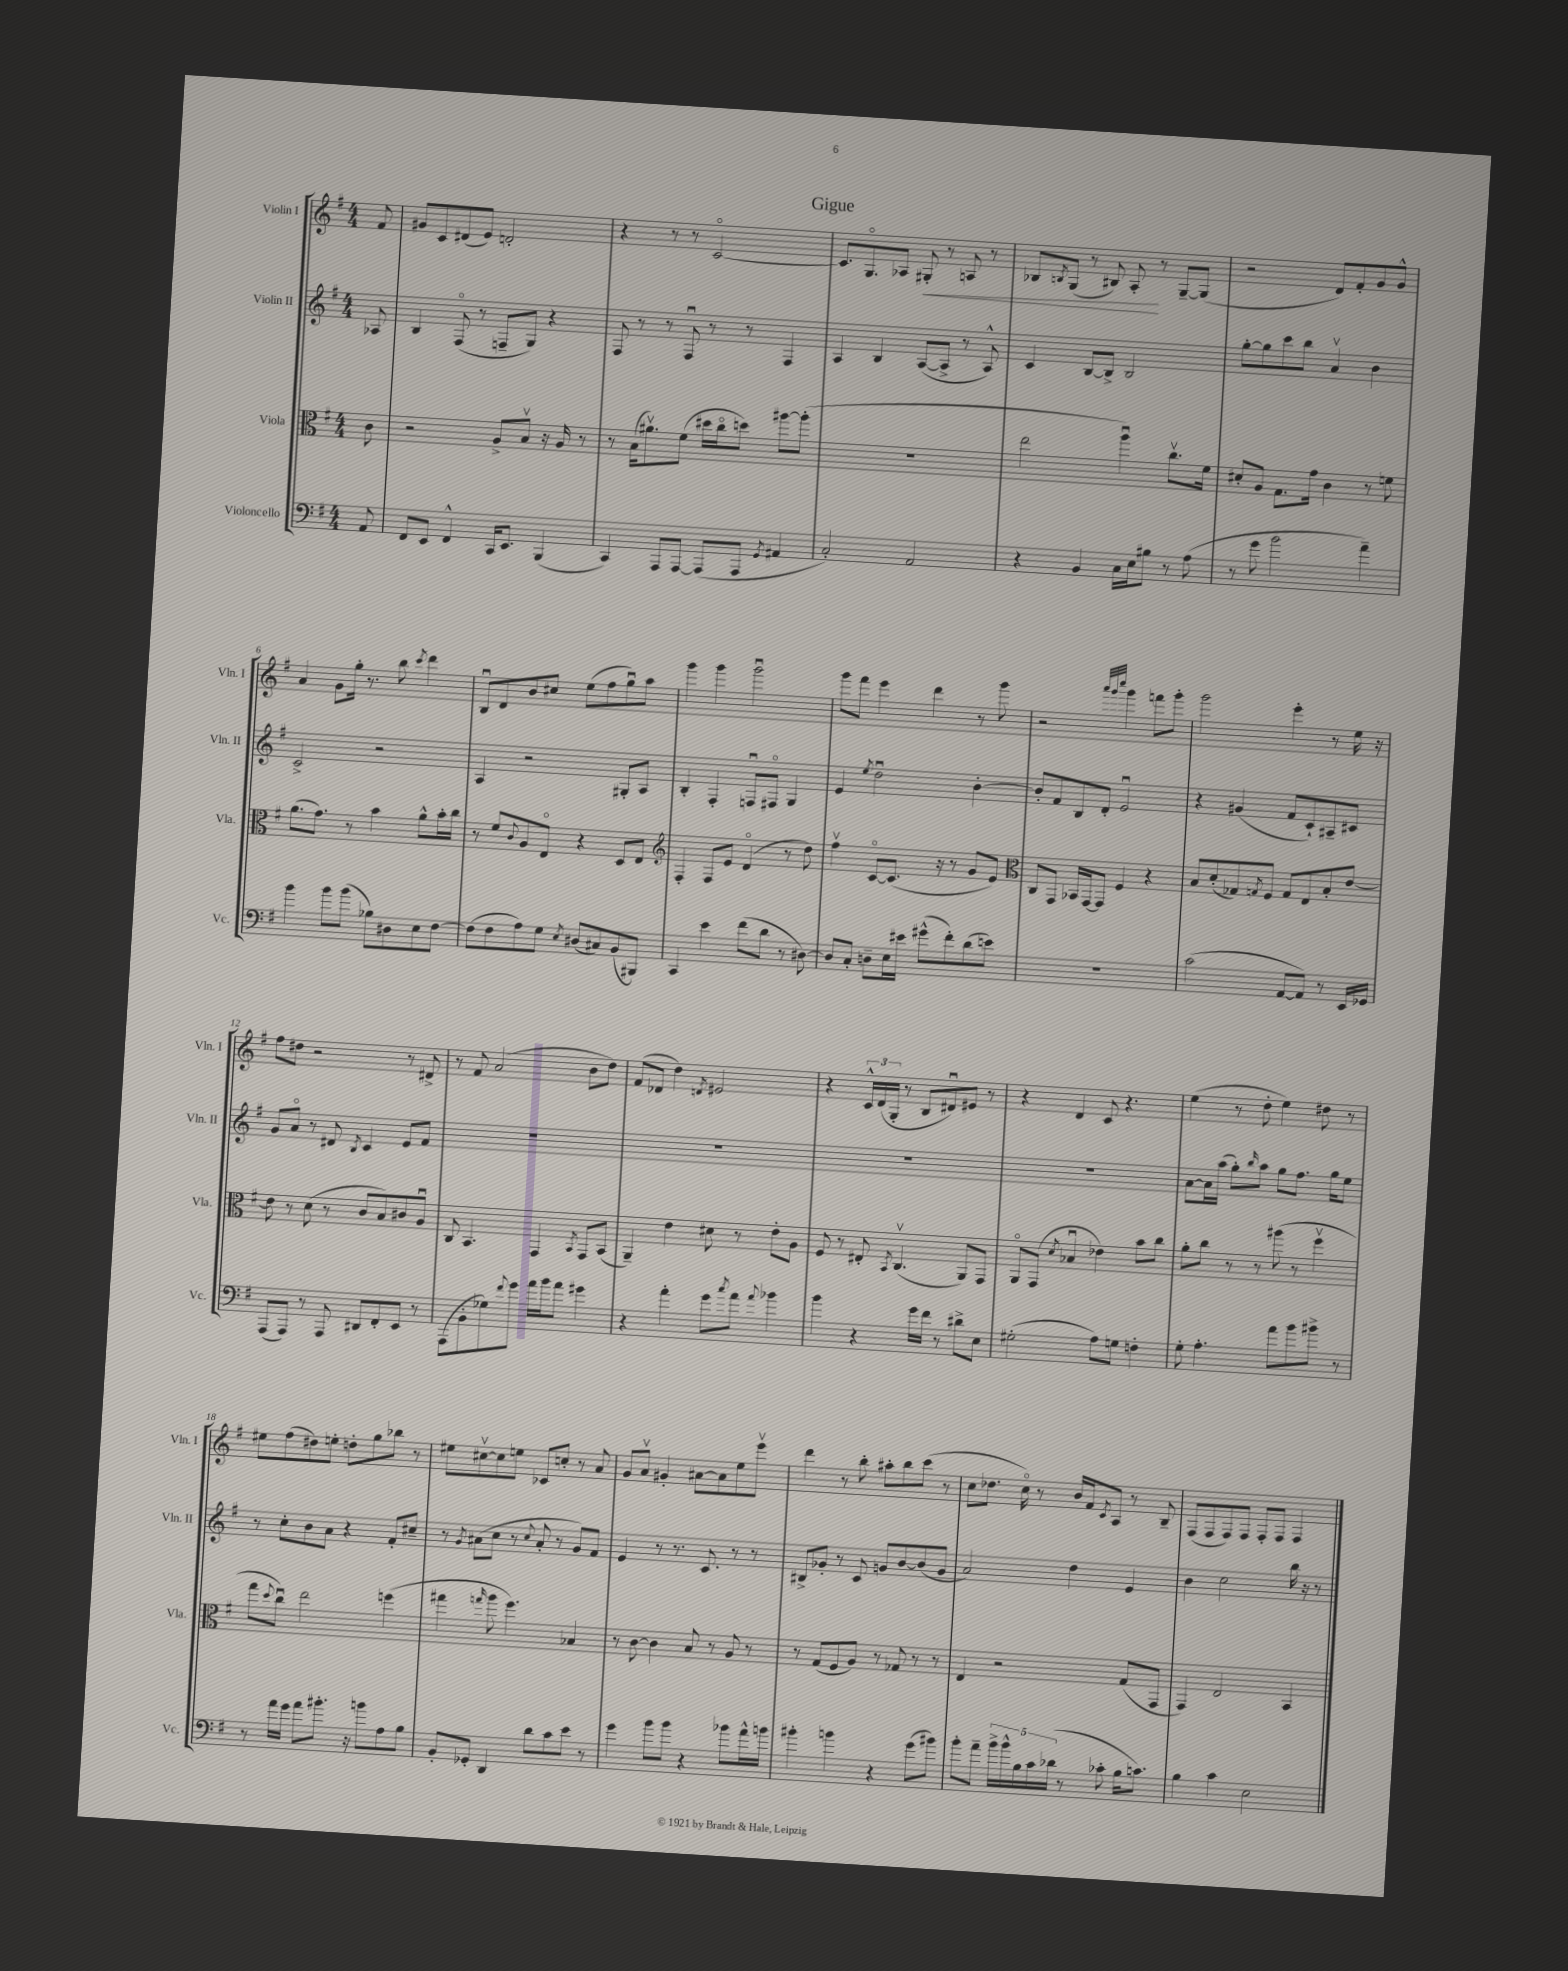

**kern	**kern	**kern	**kern
*staff4	*staff3	*staff2	*staff1
*clefF4	*clefC3	*clefG2	*clefG2
*k[f#]	*k[f#]	*k[f#]	*k[f#]
*M4/4	*M4/4	*M4/4	*M4/4
8AA	8c	8A-	8f#
=	=	=	=
8FF#	2r	4B	8g#
8EE	.	.	8c
4FF#^^	.	(8F#o	(8d#
.	.	8r	8e)
16CC	8A^	8F~	2d'
8.EE	.	.	.
.	8Bv	8G)	.
(4BBB	16r	4r	.
.	16A	.	.
.	8r	.	.
=	=	=	=
4CC)	8r	8F#	4r
.	(16B	8r	.
.	8.a#v)	.	.
8AAA	.	8r	8r
[8AAA	(8f#	8F#u	8r
(8AAA]	16dd#	8r	[2co
.	16cco	.	.
8AAA	8dd)	8r	.
8qGG	.	.	.
4AA#	[8aa#	4F#	.
.	(8aa#']	.	.
=	=	=	=
2C')	1r	4A	8.c]
.	.	.	8.Go
.	.	4B	.
.	.	.	8A-
2AA	.	([8A	8G#'
.	.	8A^]	8r
.	.	8r	8A
.	.	8A^^)	8r
=	=	=	=
4r	2ee	4c	8B-
.	.	.	8qB
.	.	.	(8G
4BB	.	[8B	8r
.	.	8B^]	8B#)
16C	4aau)	2B	8A'
16E	.	.	.
8B#	.	.	8r
8r	8.ccv	.	[8G~
(8A	.	.	(8G]
.	16f#	.	.
=	=	=	=
8r	8d#'	[8gg'	2r
8g	8A	8gg]	.
2b	8.G	8ccc	.
.	.	8bb	.
.	16g	.	.
.	4c	4av	8d)
.	.	.	8f#'
4a~)	8r	4b	8g
.	8f	.	8g^^
=	=	=	=
4b	(8.a	2c^	4a
.	8.g)	.	.
8b	.	.	8g
(8b	8r	.	16gg'
.	.	.	8.r
8B-)	4b	2r	.
8D#	.	.	8bb
.	.	.	8qccc
8E	8a^^	.	4ddd
[8F#	16b'	.	.
.	16cc	.	.
=	=	=	=
(8F#]	8r	4A	8Bu
8F#	8f#	.	8d
.	8qqc	.	.
8A)	8A	2r	8b
8G	8Eo	.	8cc#
8qE	.	.	.
(8D#	4r	.	(8ee
8C#)	.	.	8ff#
(8BB	8D	8G#'	8ggu)
8BBB#)	8E	8A	8aa
=	=	=	=
*	*clefG2	*	*
4CC	4F#'	4B'	4ggg
4e	8F#	4F#'	4ggg
.	8e	.	.
(8f#	(4do	8Fu	2gggu
8d	.	8F#o	.
8r	8r	4G	.
[8D#)	8dd)	.	.
=	=	=	=
8D#]	4ff#v	4e	8ggg
8C'	.	.	8fff#
.	.	8qee	.
8D~	[8co	2ddu	4eee
16E	(8.c]	.	.
16e#	.	.	.
(8g#^^	.	.	4ddd
.	16r	.	.
8f#')	8r	.	.
(8d	8g	[4b'	8r
8e)	8e)	.	8ggg
=	=	=	=
*	*clefC3	*	*
1r	8C	8b']	2r
.	8GG	8f#	.
.	16BB-	8B	.
.	[16GG	.	.
.	8GG]	8d'	.
.	.	.	32qqaaa
.	.	.	32qqggg
.	.	.	32qqcccc
.	4F#	2eu	4ggg
.	4r	.	8fff
.	.	.	8ggg'
=	=	=	=
(2c	8B	4r	2ggg
.	(8d'	.	.
.	8G-)	(4g#	.
.	8qG	.	.
.	8F#	.	.
[8AA	8G	8f#	4eee'
8AA])	8E	8c`)	.
8r	8B'	8A#~	8r
16EE	[8e	8c#	16ee
16GG-	.	.	16r
=	=	=	=
(8AAA	8e]	8g	8ff#
8AAA)	8r	8ao	8dd#
8r	(8d	8r	2r
8AAA	8r	8d#	.
.	.	8qB	.
8DD#	8c	4c	.
8FF#'	8B)	.	.
8EE	8c#	8e	8r
8r	8Au	8f#	8d#^
=	=	=	=
(8AAA	8C	1r	8r
8BB'	4.BB	.	8f#
8G-)	.	.	(2a
8qqf#	.	.	.
8g	.	.	.
16a	4GG	.	.
16b	.	.	.
8a	.	.	.
.	8qBB	.	.
4g#	8GG	.	8b
.	(8BB	.	8dd)
=	=	=	=
4r	4AA~)	1r	(8f#
.	.	.	8d-
4a'	4e	.	4dd)
.	.	.	8qd
8g	8d#	.	2e#
8qcc	.	.	.
8a	8r	.	.
8qqa	.	.	.
4b-	8e'	.	.
.	8A	.	.
=	=	=	=
4b	8F#	1r	4r
.	8r	.	.
4r	8E#'	.	24c^^
.	.	.	(24d
.	.	.	24G'
.	8qBB	.	.
.	(4.Cv	.	8r
16g	.	.	8B
16f#	.	.	.
8r	.	.	8d#u)
8d#^	8AA)	.	8e#
8E	8GG	.	8r
=	=	=	=
(2G#'	8AAo	1r	4r
.	(8GG	.	.
.	8qd	.	.
.	4B-u	.	4d
8A)	4e-)	.	8c
8G	.	.	4.r
4F'	8b	.	.
.	8cc	.	.
=	=	=	=
8G'	8a'	[8a	(4ee
4.A'	8cc	16a]	.
.	.	(16aa	.
.	8r	8gg')	8r
.	.	16qqbb	.
.	8r	8aa	8dd'
8a	(8aa#	8gg	4ee)
8b	8r	8.ff#	.
8b#^	4ff#v	.	8dd#
.	.	16gg	.
8r	.	8ee	8r
=	=	=	=
8r	8gg	8r	8ee#
.	8qqdd	.	.
16a	8ccu)	8cc'	(8ff#
16g	.	.	.
8a	2ee	8b	8dd#)
8.b#'	.	8a	8ee'
.	.	4r	8dd'
16r	.	.	.
8b	.	.	8gg
8A	(4ff	8f#'	8bb-
8B	.	8cc#~	8r
=	=	=	=
8BB'	4gg#	8r	8ee#
.	.	8qg	.
8GG-'	.	(8a#	[8cc#v
.	16qqgg	.	.
4DD	8aa	8cc	8cc#]
.	4.ff#)	8r	8ee
.	.	8qqcc	.
8d	.	8a#'	8c-
8c	.	8r	8cc'
8e	4B-	8g)	8r
8r	.	8f#	8a
=	=	=	=
4g	8r	4e	8g
.	[8c	.	8av
8b	4c]	8r	4g#'
8b	.	8.r	.
4r	8B	.	[8a#
.	.	8.c	.
.	8r	.	8a#]
8b-	8A	8r	8ee
16a^^	8r	8r	8eeev
16b	.	.	.
=	=	=	=
4b#'	8r	8B#^	4ddd
.	(8G	8g-'	.
4b	8F#	8r	8r
.	8A)	8c	8bb'
4r	8r	8g	8aa#'
.	8G-	[8b	8bb
(8g	8r	(8b]	(8ccc
8b#)	8r	8g	8r
=	=	=	=
8b'	4E	2a)	8cc
8a~	.	.	8.dd-
20b^	2r	.	.
20b^^	.	.	.
.	.	.	16cco)
20B	.	.	.
.	.	.	8r
20c	.	.	.
(20d-	.	.	.
8r	.	4dd	16b
.	.	.	16f#
.	.	.	8qc
8c-'	.	.	8A
16B	(8G	4e	8r
8.c)	.	.	.
.	8GG	.	8B~
=	=	=	=
4B	4GG)	4b	(8F#
.	.	.	8F#
4c	2E	2cc	8F#)
.	.	.	8F#
2E	.	.	8F#'
.	.	.	8F#
.	4BB	16bb	4F#
.	.	16r	.
.	.	8r	.
==	==	==	==
*-	*-	*-	*-
